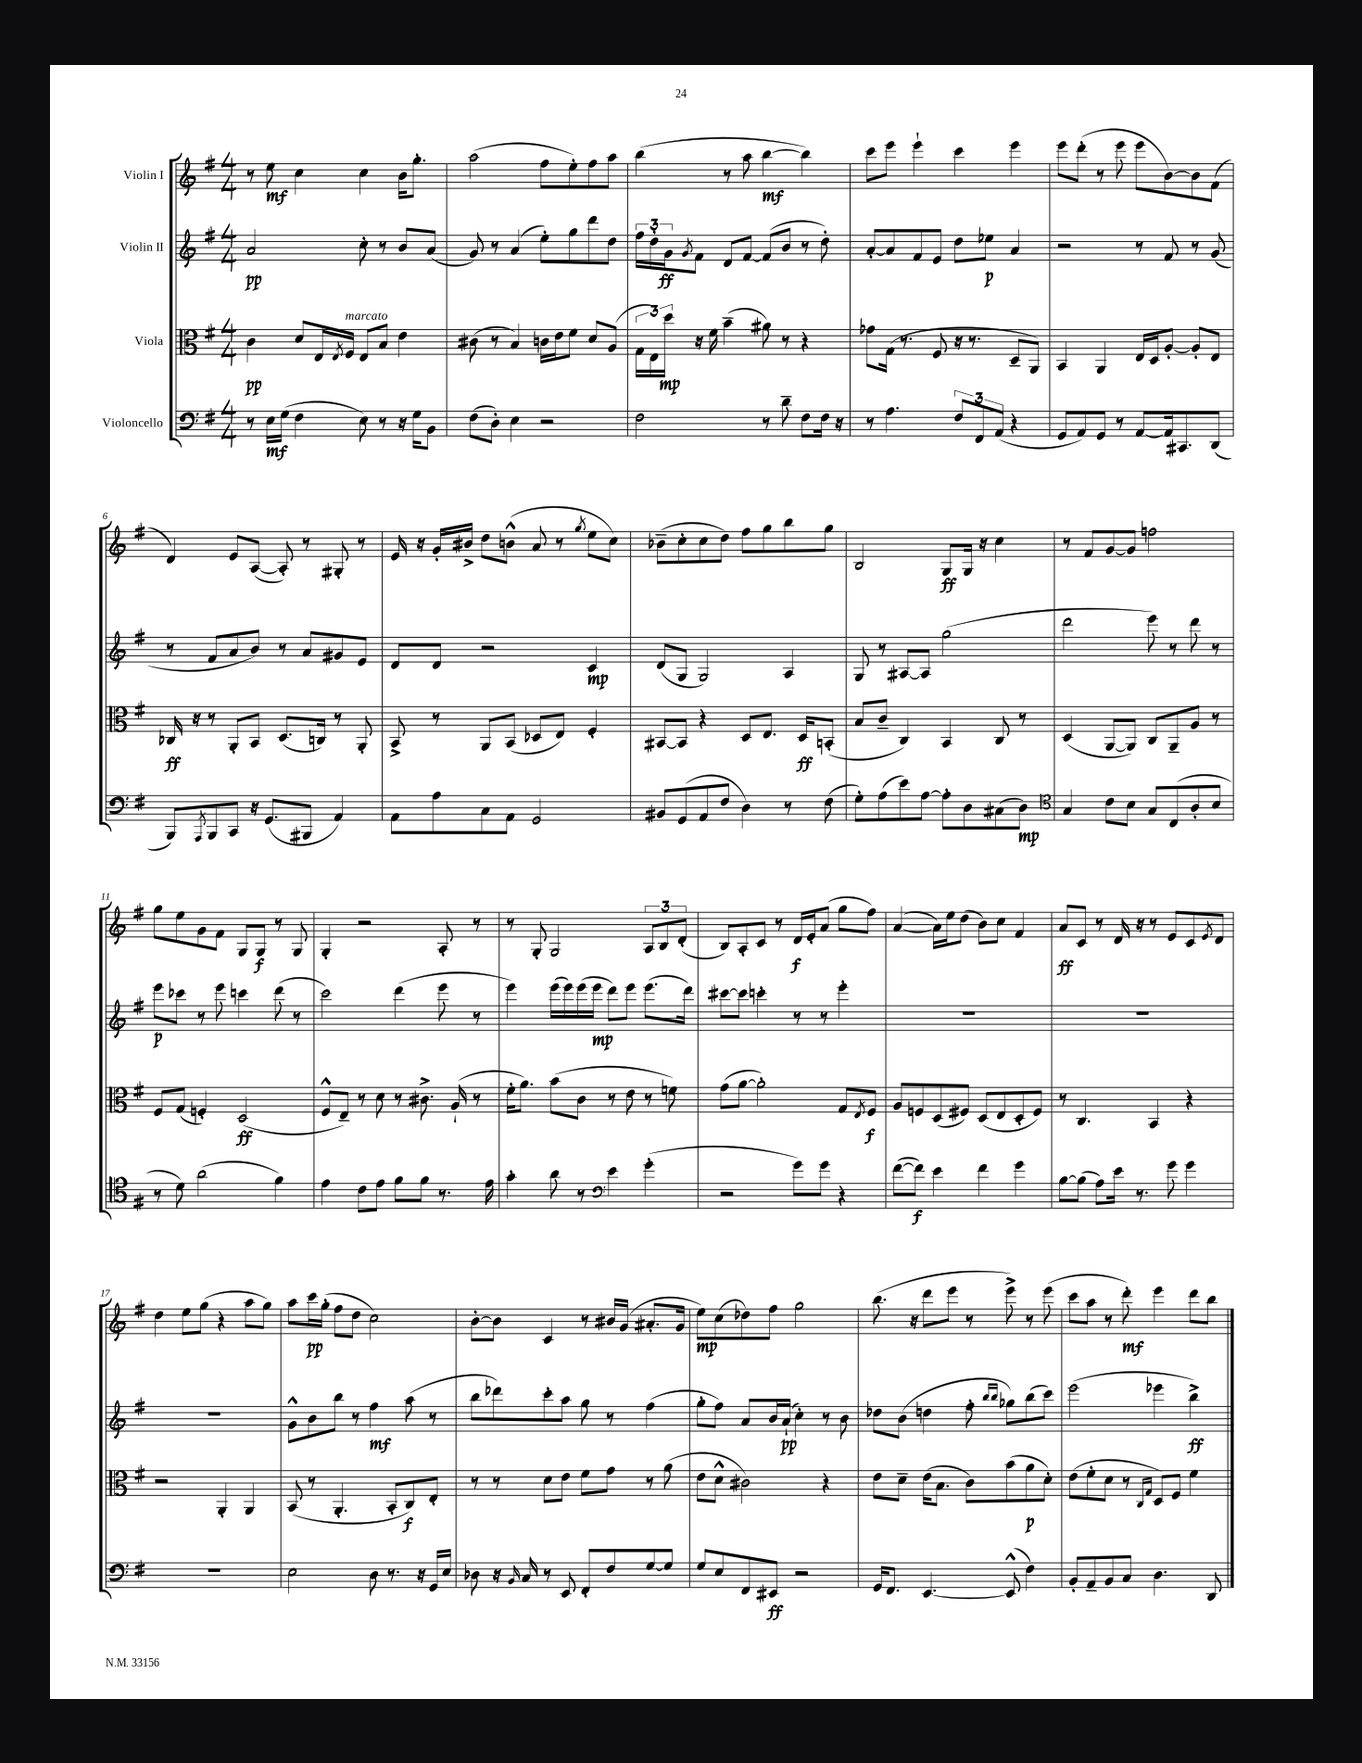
<<
\new StaffGroup <<
\new Staff = "s0" \with { instrumentName = "Violin I" } {
    \clef treble \key g \major \numericTimeSignature \time 4/4
    r8 e''8\mf c''4 c''4 b'16 g''8.-. |
    a''2( fis''8 e''8-.) fis''8 a''8 |
    b''4( r8 a''8 b''4~\mf b''4) |
    c'''8 e'''8 e'''4-! c'''4 e'''4 |
    e'''8 d'''8-.( r8 e'''8 e'''8 b'8~) b'8 fis'8( |
    d'4) e'8 a8~( a8-.) r8 gis8-. r8 |
    e'16 r16 g'16-. bis'16-> d''8 b'8-^( a'8 r8 \acciaccatura { g''8 } e''8 c''8) |
    bes'8--( c''8-. c''8 d''8) fis''8 g''8 b''8 g''8 |
    b2 g8\ff g16 r16 c''4 |
    r8 fis'8 g'8~ g'8 f''2 |
    g''8 e''8 g'8 fis'8 g8 g8\f r8 g8 |
    g4-. r2 a8-. r8 |
    r8 g8-. g2 \tuplet 3/2 { a8 b8 d'8-.( } |
    b8) a8-. c'8 r8 d'16\f e'16-. a'8( g''8 fis''8) |
    a'4~( a'16) e''16 d''8( b'8) c''8 fis'4 |
    a'8\ff c'8 r8 d'16 r16 r8 e'8 c'8 \acciaccatura { e'8 } d'8 |
    d''4 e''8 g''8( r4 a''8 g''8) |
    a''8 c'''16\pp g''16-.( fis''8 d''8 c''2) |
    b'8~-. b'8 c'4 r8 bis'16 g'16( ais'8.-. g'16 |
    e''8\mp) c''8( des''8) fis''8 g''2 |
    b''8.( r16 d'''8 e'''8 r8 e'''8->) r8 e'''8( |
    c'''8 a''8 r8 d'''8-.\mf) e'''4 d'''8 b''8 \bar "|." |
}
\new Staff = "s1" \with { instrumentName = "Violin II" } {
    \clef treble \key g \major \numericTimeSignature \time 4/4
    a'2\pp c''8-. r8 b'8 a'8( |
    g'8) r8 a'4( e''8-.) g''8 d'''8 d''8 |
    \tuplet 3/2 { fis''16 d''16-. g'16\ff } \acciaccatura { g'8 } fis'8 d'8 fis'8~ fis'8( b'8 r8 d''8-.) |
    a'8~-. a'8 fis'8 e'8 d''8 ees''8\p a'4 |
    r2 r8 fis'8 r8 g'8( |
    r8 fis'8 a'8 b'8) r8 a'8 gis'8 e'8 |
    d'8 d'8 r2 c'4\mp |
    d'8( g8 g2) a4 |
    g8 r8 ais8~ ais8 g''2( |
    d'''2 e'''8) r8 d'''8 r8 |
    e'''8\p ces'''8 r8 e'''8 c'''4 d'''8( r8 |
    c'''2) d'''4( e'''8 r8 |
    e'''4) e'''16( e'''16) e'''16( e'''16\mp d'''8) e'''8 e'''8.( d'''16) |
    cis'''8~ cis'''8 c'''4-. r8 r8 e'''4-. |
    R1 |
    R1 |
    R1 |
    g'8-^ b'8 b''8 r8 fis''4\mf a''8( r8 |
    b''8 des'''8) c'''8-. a''8 g''8 r8 fis''4( |
    g''8-. fis''8) a'8 b'16 a'16-!\pp( c''4-.) r8 b'8 |
    des''8 b'8( d''4 fis''8-. \grace { b''16 b''16 } ges''8) b''8( c'''8) |
    e'''2( ees'''4 b''4->\ff) \bar "|." |
}
\new Staff = "s2" \with { instrumentName = "Viola" } {
    \clef alto \key g \major \numericTimeSignature \time 4/4
    c'4\pp d'8 e16 \acciaccatura { e8 } fis16^\markup { \italic "marcato" } e8 b8 e'4 |
    cis'8( r8 b4) c'16 e'16 fis'8 d'8 a8( |
    \tuplet 3/2 { g16 e16) d''16\mp } r16 fis'16 b'4--( ais'8) r8 r4 |
    ges'8 g16( r8. fis8 r16 r8. d8-- a,8) |
    b,4 a,4 e16 d16 a8~-. a8-. e8 |
    ces16\ff r16 r8 a,8-. b,8 d8.( c16) r8 a,8-. |
    b,8-> r8 a,8 b,8( des8 e8) fis4-. |
    bis,8~ bis,8 r4 d8 e8. d16\ff b,8-.( |
    b8 c'8-- c4) b,4 c8 r8 |
    d4( a,8~ a,8) c8 a,8-- a8 r8 |
    fis8 g8( f4-.) d2\ff( |
    fis8-^ e8--) r8 d'8 r8 cis'8.-> a16-!( r8 |
    fis'16-. a'8.) b'8( c'8 r8 e'8 r8 f'8) |
    g'8( a'8~ a'2-.) g8 \acciaccatura { e8 } fis8\f |
    a8 f8 d8( fis8) d8( e8 d8-. fis8) |
    r8 c4. b,4 r4 |
    r2 a,4-. a,4 |
    b,8( r8 a,4.-. b,8-. c8\f) e8-. |
    r8 r8 d'8 e'8 fis'8 g'8 r8 a'8( |
    e'8 d'8-^ cis'2) r4 |
    e'8 d'8-- e'16( b8. c'8) b'8( a'8\p d'8-.) |
    e'8( fis'8-. d'8 r8 \grace { c16 g16 } d8) fis8 fis'4 \bar "|." |
}
\new Staff = "s3" \with { instrumentName = "Violoncello" } {
    \clef bass \key g \major \numericTimeSignature \time 4/4
    r8 e16\mf g16( fis4 e8) r8 r16 g16 b,8 |
    fis8( d8-.) e4 r2 |
    fis2 r8 d'8-- fis8 fis16 r16 |
    r8 a4. \tuplet 3/2 { fis8 fis,8 a,8( } r4 |
    g,8 a,8) g,8 r8 a,8~ a,16 cis,8. d,8( |
    b,,8) \acciaccatura { a,,8 } b,,8 c,8 r16 g,8.( bis,,8 a,4) |
    a,8 a8 c8 a,8 g,2 |
    bis,8 g,8( a,8 fis8 d4) r8 fis8( |
    g8-.) a8( e'8) a8~ a8-. d8 cis8( d8\mp) |
    \clef tenor g4 c'8 b8 g8 c8( a8-. b8 |
    r8 d'8) a'2( fis'4) |
    e'4 c'8 e'8 fis'8 fis'8 r8. e'16 |
    g'4-. a'8 r8 \clef bass e'4 g'4-.( |
    r2 g'8) g'8 r4 |
    fis'8~( fis'8\f) e'4 fis'4 g'4 |
    b8~ b8( a8) e'16 r8. g'8 g'4 |
    R1 |
    e2 d8 r8. r16 g,16 e16 |
    des8 r16 \grace { b,16 } c16 r8 e,8 fis,8-. fis8 g8~ g8 |
    g8 e8 fis,8 eis,8\ff r2 |
    g,16 fis,8. e,4.~ e,8-^( fis4) |
    b,8-. a,8-- b,8 c8 d4. d,8 \bar "|." |
}
>>
>>
